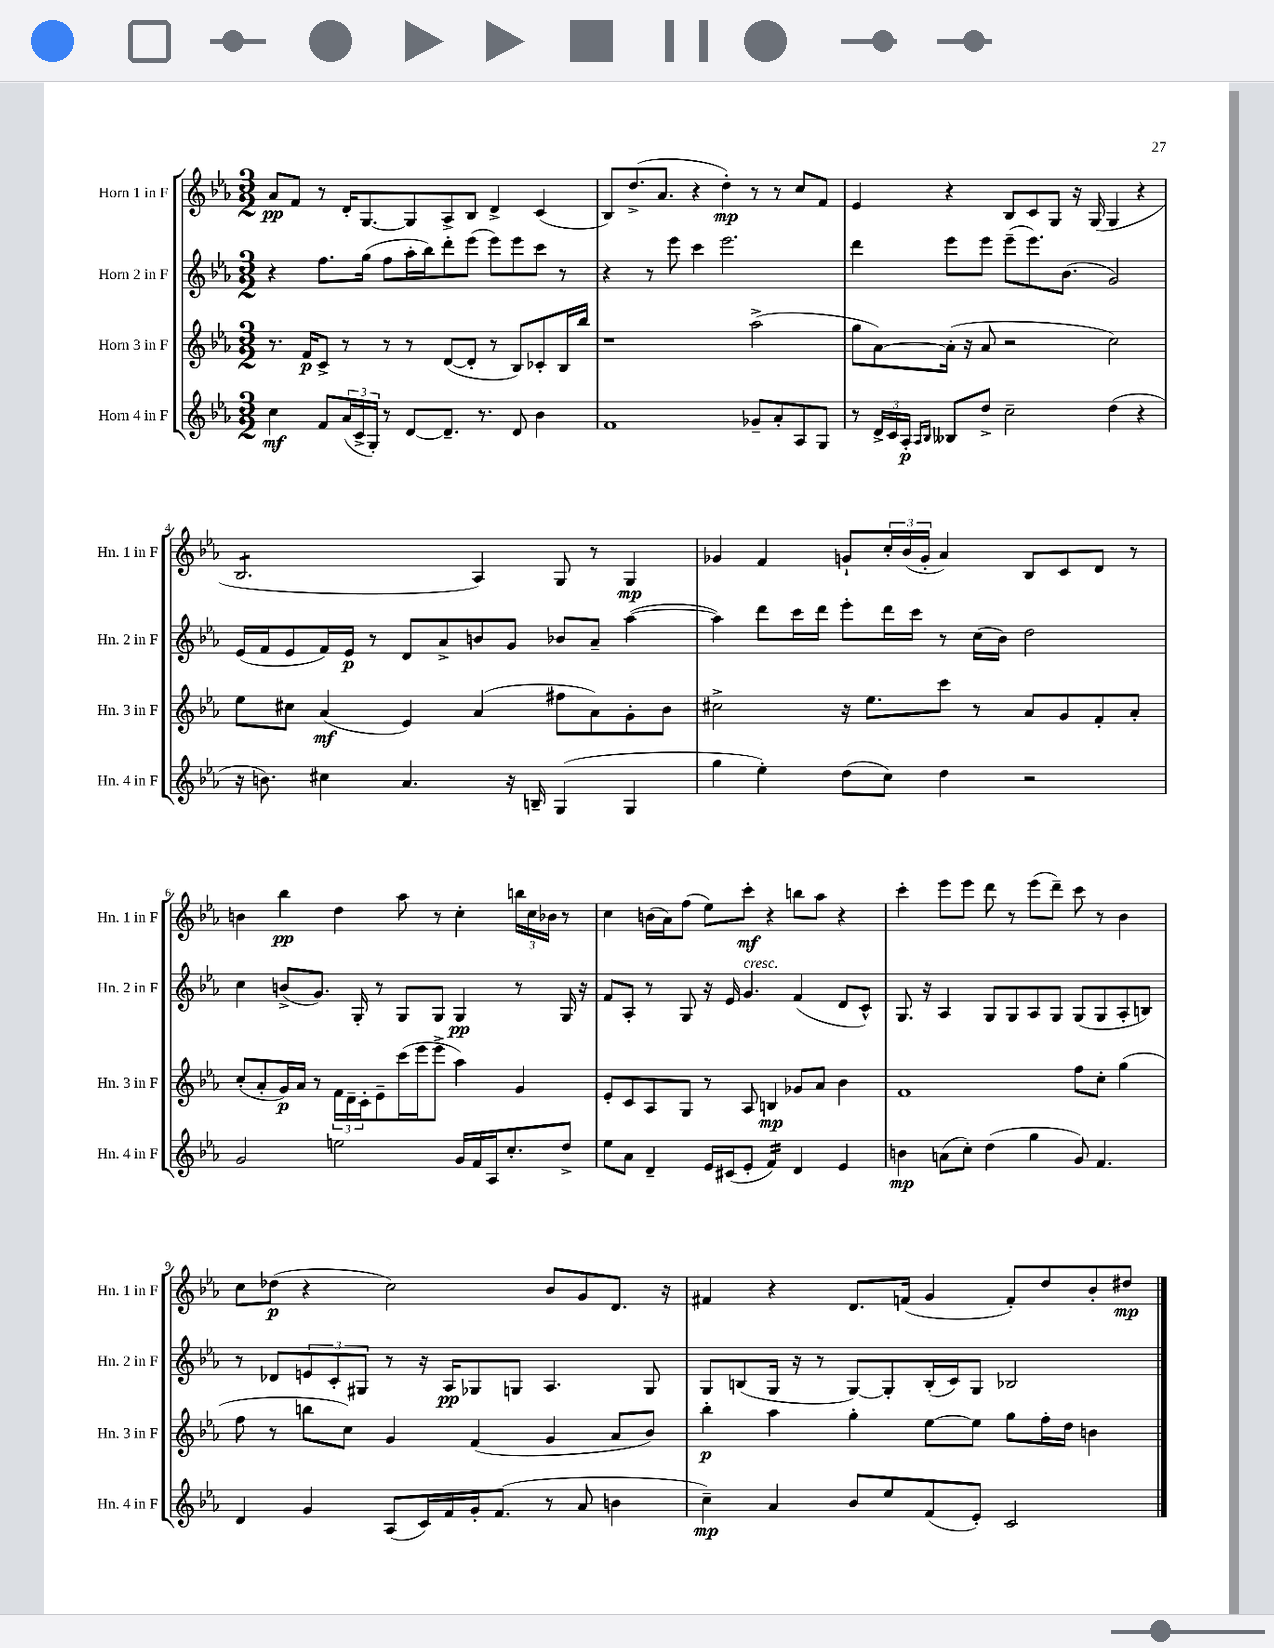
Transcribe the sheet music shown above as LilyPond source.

<<
\new StaffGroup <<
\new Staff = "s0" \with { instrumentName = "Horn 1 in F" shortInstrumentName = "Hn. 1 in F" } {
    \clef treble \key ees \major \numericTimeSignature \time 3/2
    aes'8\pp f'8 r8 d'16-. g8.~ g8 aes8-> bes8 d'4-> c'4( |
    bes8) d''8.->( aes'8. r4 d''4-.\mp) r8 r8 c''8 f'8 |
    ees'4 r4 bes8 c'8 g8 r16 g16( g4 r4 |
    bes2.:8 aes4) g8 r8 g4\mp |
    ges'4 f'4 g'8-! \tuplet 3/2 { c''16-. bes'16( g'16-. } aes'4) bes8 c'8 d'8 r8 |
    b'4 bes''4\pp d''4 aes''8 r8 c''4-. \tuplet 3/2 { b''16 c''16 bes'16 } r8 |
    c''4 b'16( aes'16) f''8( ees''8) c'''8-.\mf r4 b''8 aes''8 r4 |
    c'''4-. ees'''8 ees'''8 d'''8 r8 ees'''8( d'''8--) c'''8 r8 bes'4 |
    c''8 des''8\p( r4 c''2) bes'8 g'8 d'8. r16 |
    fis'4 r4 d'8. f'16( g'4 f'8-.) d''8 bes'8-. dis''8\mp \bar "|." |
}
\new Staff = "s1" \with { instrumentName = "Horn 2 in F" shortInstrumentName = "Hn. 2 in F" } {
    \clef treble \key ees \major \numericTimeSignature \time 3/2
    r4 f''8. g''16( f''8 aes''16-. bes''16) d'''8-. ees'''8( ees'''8) ees'''8 c'''8 r8 |
    r4 r8 ees'''8 c'''4 ees'''2. |
    d'''4 ees'''8 ees'''8 ees'''8--( ees'''8.) bes'8.( g'2) |
    ees'16( f'16 ees'8 f'16) ees'16\p r8 d'8 aes'8-> b'8 g'8 bes'8 aes'8-- aes''4~( |
    aes''4) d'''8 c'''16 d'''16 ees'''8-. d'''16 c'''16 r8 c''16( bes'16) d''2 |
    c''4 b'8->( g'8.) g16-. r8 g8 g8 g4\pp r8 g16 r16 |
    f'8 aes8-. r8 g8 r16 ees'16 g'4.^\markup { \italic "cresc." } f'4( d'8 c'8-^) |
    g8. r16 aes4 g8 g8 aes8 g8 g8( g8 aes8-. b8) |
    r8 des'8 \tuplet 3/2 { e'8 c'8-. gis8 } r8 r16 aes16\pp ges8 g8 aes4. g8 |
    g8 b8( g16 r16 r8 g8~) g8-. b16-.( c'16) g8 bes2 \bar "|." |
}
\new Staff = "s2" \with { instrumentName = "Horn 3 in F" shortInstrumentName = "Hn. 3 in F" } {
    \clef treble \key ees \major \numericTimeSignature \time 3/2
    r8. f'16\p c'8-> r8 r8 r8 d'8~( d'8-. r8 bes8) ces'8-. bes16 bes''16 |
    r1 aes''2->( |
    g''8 aes'8~) aes'16-.( r16 aes'8 r2 c''2) |
    ees''8 cis''8 aes'4\mf( ees'4) aes'4( fis''8 aes'8) g'8-. bes'8 |
    cis''2-> r16 ees''8. c'''8 r8 aes'8 g'8 f'8-. aes'8-. |
    c''8-.( aes'8-. g'16\p) aes'16 r8 \tuplet 3/2 { f'16 d'16-- c'16-. } ees'8-- c'''16( ees'''16 ees'''8-> aes''4) g'4 |
    ees'8-. c'8 aes8 g8 r8 aes8 b4\mp ges'8 aes'8 bes'4 |
    f'1 f''8 c''8-. g''4( |
    f''8 r8 b''8 c''8) g'4 f'4( g'4 aes'8 bes'8) |
    bes''4-.\p aes''4 g''4-. ees''8~ ees''8 g''8 f''16-. d''16 b'4 \bar "|." |
}
\new Staff = "s3" \with { instrumentName = "Horn 4 in F" shortInstrumentName = "Hn. 4 in F" } {
    \clef treble \key ees \major \numericTimeSignature \time 3/2
    c''4\mf f'8 \tuplet 3/2 { aes'16( c'16-> g16-.) } r8 d'8~ d'8.-- r8. d'8 bes'4 |
    f'1 ges'8-- aes'8-. aes8 g8 |
    r8 \tuplet 3/2 { d'16-> c'16 aes16-.\p } \grace { aes16 bes16 } beses8 d''8-> c''2-- d''4( r4 |
    r16 b'8.) cis''4 aes'4. r16 b16-- g4( g4 |
    g''4 ees''4-.) d''8( c''8) d''4 r2 |
    g'2 e''2 g'16 f'16 aes16 c''8.-. d''8-> |
    ees''8 aes'8 d'4-- ees'16 cis'16( ees'8-. f'4:16) d'4 ees'4 |
    b'4\mp a'8( c''8-.) d''4( g''4 g'8) f'4. |
    d'4 g'4 aes8( c'16) f'16 g'16-. f'8.( r8 aes'8 b'4 |
    c''4--\mp) aes'4 bes'8 ees''8 f'8( ees'8-.) c'2 \bar "|." |
}
>>
>>
